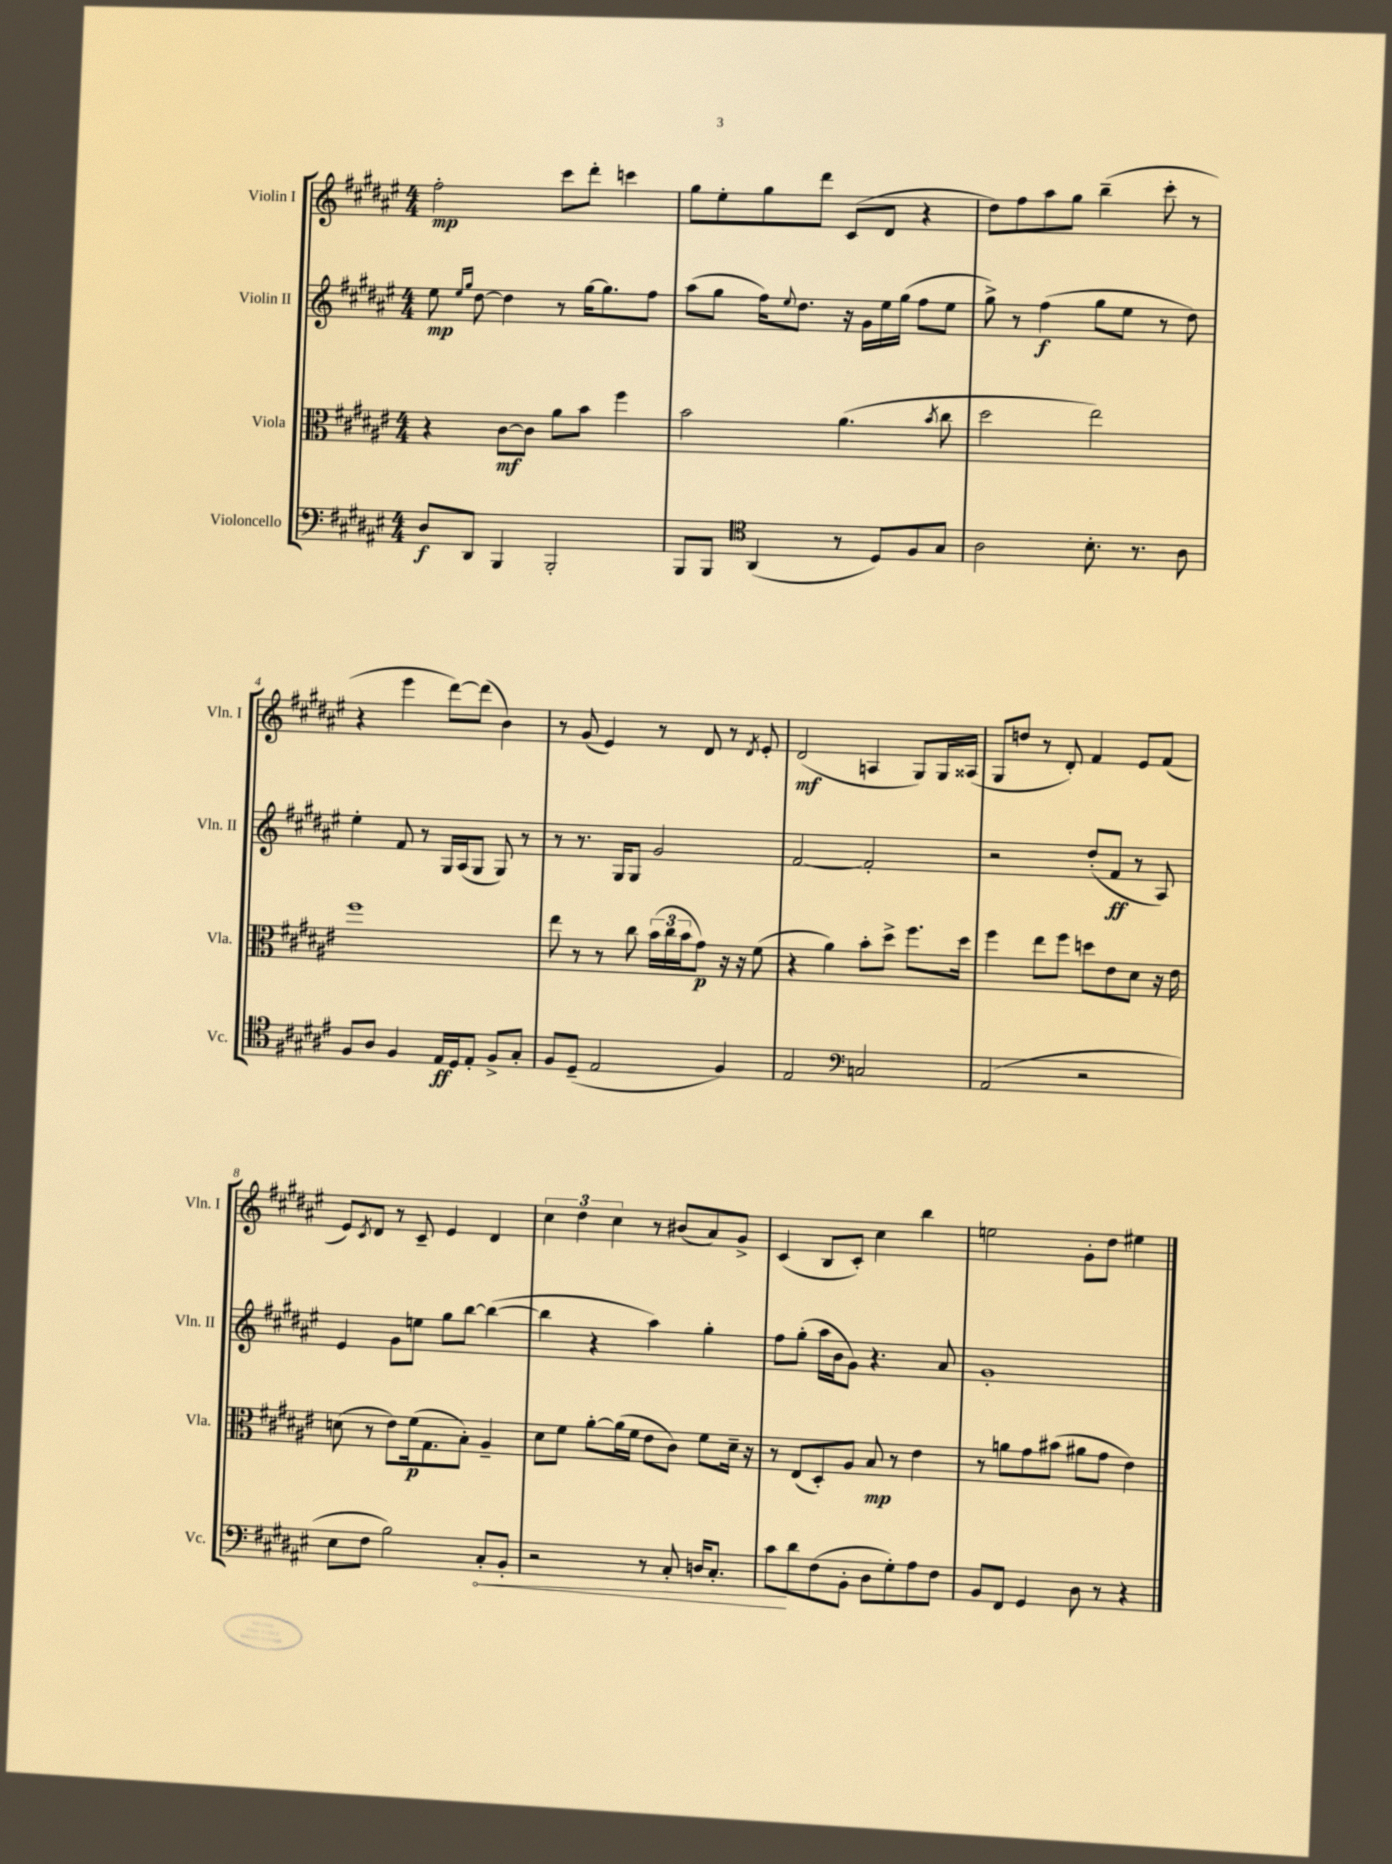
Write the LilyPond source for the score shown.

<<
\new StaffGroup <<
\new Staff = "s0" \with { instrumentName = "Violin I" shortInstrumentName = "Vln. I" } {
    \clef treble \key fis \major \numericTimeSignature \time 4/4
    fis''2-.\mp cis'''8 dis'''8-. c'''4 |
    gis''8 eis''8-. gis''8 dis'''8 cis'8( dis'8 r4 |
    dis''8) fis''8 ais''8 gis''8 b''4--( cis'''8-. r8 |
    r4 eis'''4 dis'''8~) dis'''8( b'4) |
    r8 gis'8( eis'4) r8 dis'8 r8 \acciaccatura { dis'8 } eis'8-. |
    dis'2\mf( a4 gis8) gis16 aisis16( |
    gis8 d''8 r8 dis'8-.) fis'4 eis'8 fis'8( |
    eis'8) \acciaccatura { cis'8 } dis'8 r8 cis'8-- eis'4 dis'4 |
    \tuplet 3/2 { cis''4 dis''4 cis''4 } r8 bis'8( ais'8) gis'8-> |
    cis'4( b8 cis'8-.) cis''4 b''4 |
    e''2 gis'8-. dis''8 eis''4 \bar "|." |
}
\new Staff = "s1" \with { instrumentName = "Violin II" shortInstrumentName = "Vln. II" } {
    \clef treble \key fis \major \numericTimeSignature \time 4/4
    eis''8\mp \grace { eis''16 gis''16 } dis''8~ dis''4 r8 gis''16~ gis''8. fis''8 |
    ais''8( gis''8 fis''16) \appoggiatura { eis''8 } dis''8. r16 gis'16 eis''16 gis''16( fis''8 eis''8 |
    gis''8->) r8 fis''4\f( gis''8 eis''8 r8 dis''8) |
    eis''4-. fis'8 r8 gis16 ais16( gis8 gis8) r8 |
    r8 r8. gis16 gis8 gis'2 |
    fis'2~ fis'2-. |
    r2 dis''8-.( fis'8\ff r8 ais8) |
    eis'4 gis'8 e''8 gis''8 b''8~ b''4~( |
    b''4 r4 ais''4) gis''4-. |
    fis''8 gis''8-.( ais''16 b'16 gis'8) r4. ais'8 |
    gis'1-. \bar "|." |
}
\new Staff = "s2" \with { instrumentName = "Viola" shortInstrumentName = "Vla." } {
    \clef alto \key fis \major \numericTimeSignature \time 4/4
    r4 cis'8~\mf cis'8 ais'8 b'8 fis''4 |
    b'2 ais'4.( \acciaccatura { b'8 } cis''8 |
    dis''2 eis''2) |
    fis''1 |
    eis''8 r8 r8 cis''8 \tuplet 3/2 { b'16( cis''16 b'16 } gis'8\p) r16 r16 fis'8( |
    r4 ais'4) b'8-. dis''8-> fis''8. dis''16 |
    fis''4 eis''8 fis''8 d''8 eis'8 dis'8 r16 eis'16 |
    d'8( r8 eis'8) fis'16\p( gis8. b8-.) ais4-- |
    dis'8 fis'8 ais'8~-. ais'16( fis'16 eis'8 cis'8) fis'8 dis'16-- r16 |
    r8 eis8( dis8-.) ais8 b8\mp r8 eis'4 |
    r8 a'8 gis'8 bis'8( ais'8 gis'8 eis'4) \bar "|." |
}
\new Staff = "s3" \with { instrumentName = "Violoncello" shortInstrumentName = "Vc." } {
    \clef bass \key fis \major \numericTimeSignature \time 4/4
    dis8\f dis,8 b,,4 b,,2-. |
    b,,8 b,,8 \clef tenor ais,4( r8 dis8) fis8 gis8 |
    ais2 b8.-. r8. ais8 |
    fis8 ais8 fis4 eis16\ff dis16 eis8-. fis8-> gis8-. |
    fis8 dis8--( eis2 fis4) |
    eis2 \clef bass c2 |
    ais,2( r2 |
    eis8 fis8 b2) \once \override Hairpin.circled-tip = ##t cis8-.\< b,8-. |
    r2 r8 cis8-. d16 cis8.-. |
    cis'8\! dis'8 fis8( b,8-. dis8 gis8-.) ais8 fis8 |
    b,8 fis,8 gis,4 dis8 r8 r4 \bar "|." |
}
>>
>>
